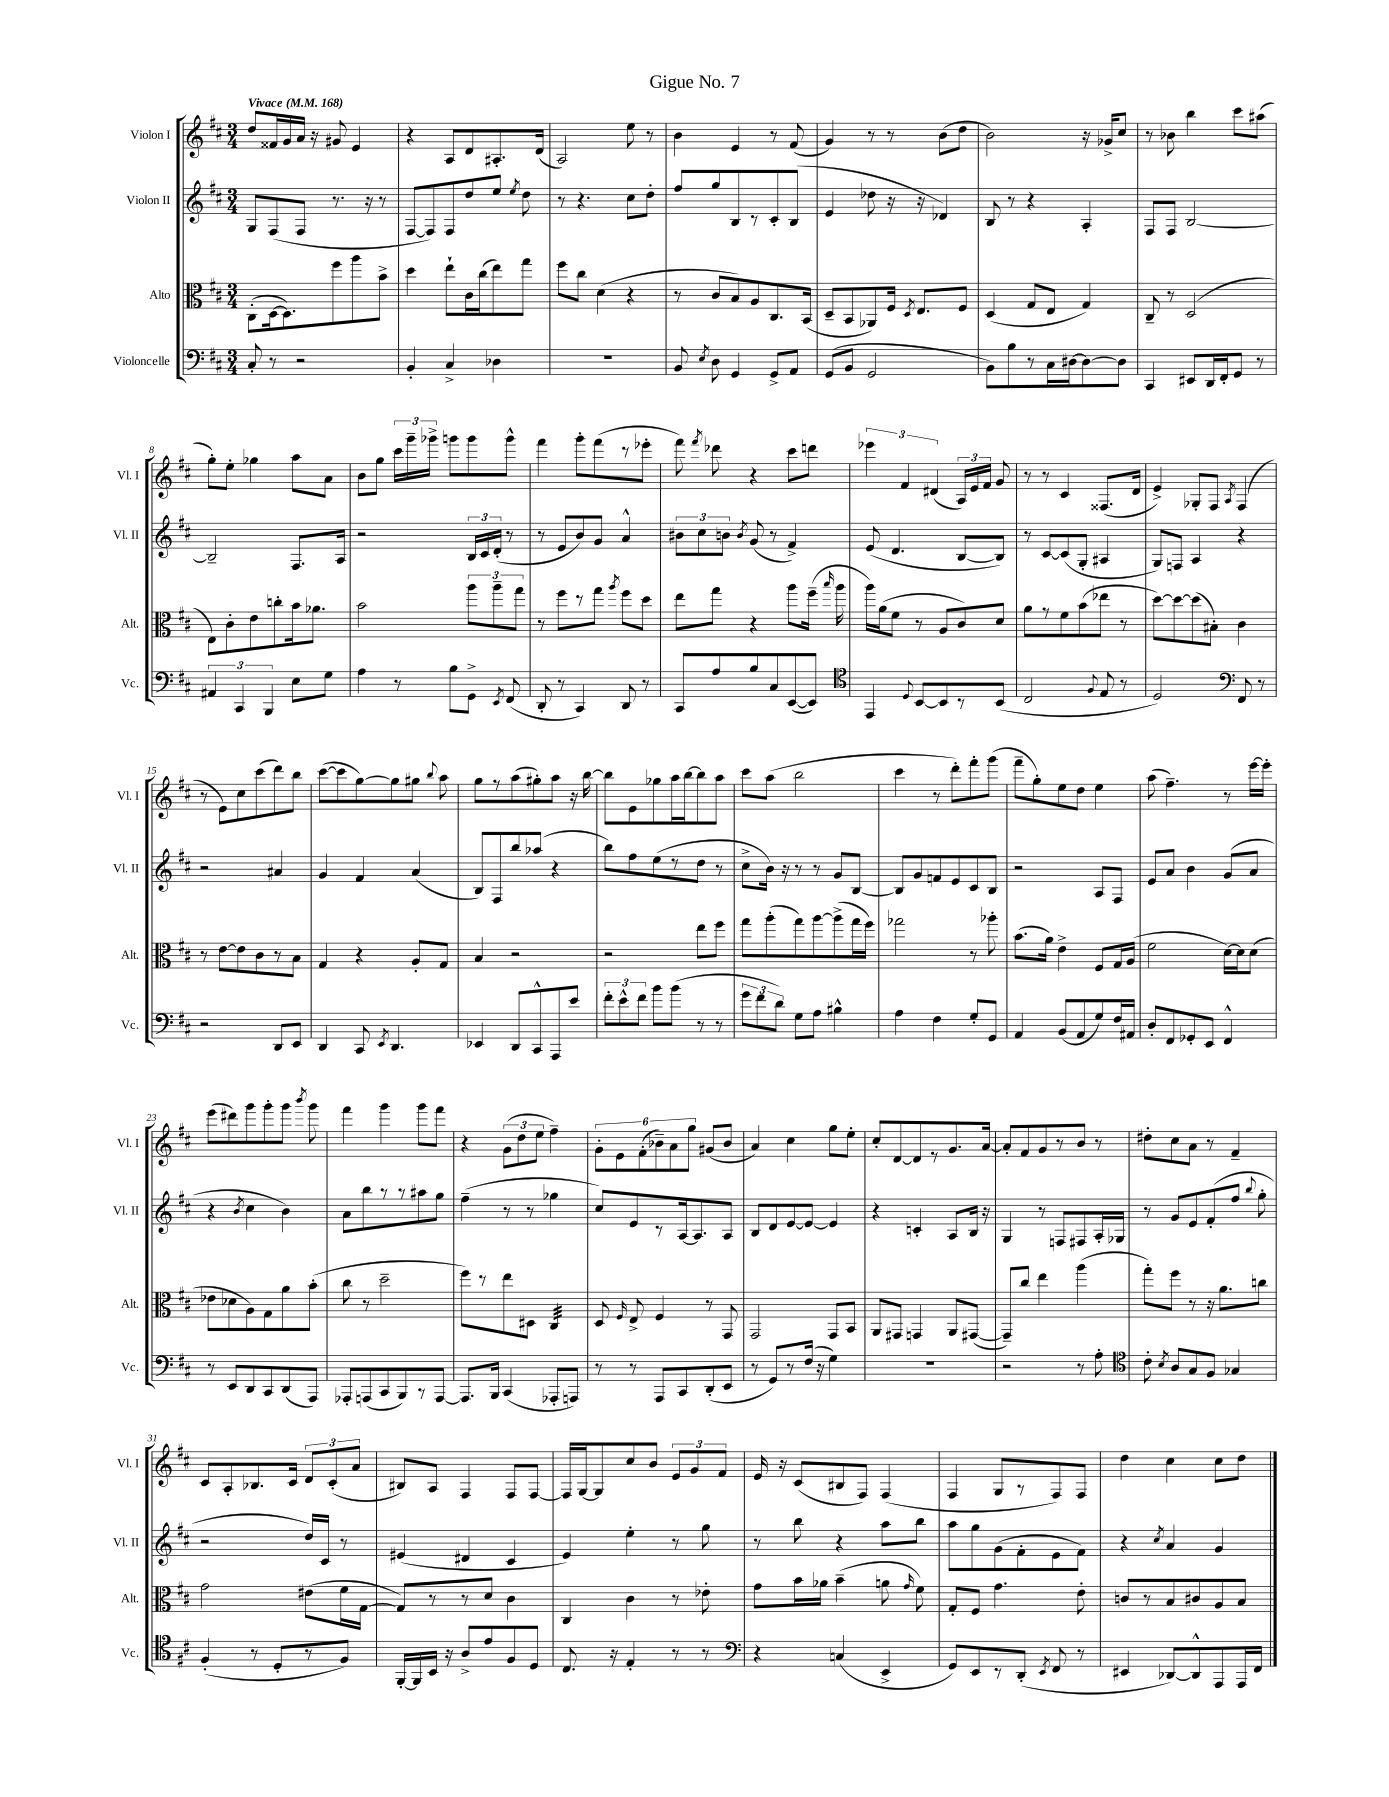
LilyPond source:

\header { title = "Gigue No. 7" }
<<
\new StaffGroup <<
\new Staff = "s0" \with { instrumentName = "Violon I" shortInstrumentName = "Vl. I" } {
    \clef treble \key d \major \numericTimeSignature \time 3/4 \tempo "Vivace" 4 = 168
    \autoBeamOff d''8[ fisis'16 g'16 a'16] r16 gis'8 e'4 |
    r4 a8[ d'8 ais8.-. d'16]( |
    a2) e''8 r8 |
    b'4 e'4 r8 fis'8( |
    g'4) r8 r8 b'8[( d''8] |
    b'2) r16 ges'16[-> cis''8] |
    r8 bes'8 b''4 cis'''8[ ais''8]( |
    g''8[-.) e''8]-. ges''4 a''8[ a'8] |
    b'8[ g''8] \tuplet 3/2 { cis'''16[ g'''16-- ges'''16]-> } g'''8[ g'''8 g'''8]-^ |
    fis'''4 g'''8[-. fis'''8( r8 ees'''8]-. |
    fis'''8) \acciaccatura { fis'''8 } des'''8 r4 cis'''8[ d'''8] |
    \tuplet 3/2 { ees'''4 fis'4 dis'4( } \tuplet 3/2 { a16[) e'16 fis'16] } g'8 |
    r8 r8 cis'4 fisis8.[( d'16] |
    e'4->) ges8[-. fis8] \acciaccatura { a8 } fis4( |
    r8 e'8[) cis''8 cis'''8( d'''8) b''8] |
    cis'''8[~( cis'''8 g''8~) g''8 gis''8] \appoggiatura { b''8 } a''8 |
    g''8[ r8 a''8( gis''8-.) a''8] r16 b''16~ |
    b''8[ e'8 ges''8 a''16 b''16~ b''8 a''8] |
    cis'''8[ a''8]( b''2 |
    cis'''4 r8 d'''8[-.) fis'''8-. g'''8]( |
    fis'''8[-- g''8-.) e''8 d''8] e''4 |
    a''8( fis''4.--) r8 e'''16[~ e'''16]-. |
    e'''8[( dis'''8) g'''8 g'''8-. g'''8] \acciaccatura { b'''8 } g'''8 |
    fis'''4 g'''4 g'''8[ fis'''8] |
    r4 \tuplet 3/2 { g'8[( d''8 e''8] } fis''4--) |
    \tuplet 6/4 { g'8[-. e'8 fis'8-.( bes'8--) a'8 g''8] } gis'8[( bes'8] |
    a'4) cis''4 g''8[ e''8]-. |
    cis''8[-. d'8~ d'8 r8 g'8. a'16]~ |
    a'8[-. fis'8 g'8 r8 b'8] r8 |
    dis''8[-. cis''8 a'8] r8 fis'4-- |
    cis'8[ a8-. bes8. cis'16] \tuplet 3/2 { d'8[ cis'8-.( a'8] } |
    bis8[) a8] fis4 fis8[ fis8]~ |
    fis16[ g16~ g8 cis''8 b'8] \tuplet 3/2 { e'8[ g'8 fis'8] } |
    e'16 r16 cis'8[( bis8 fis8]) fis4( |
    fis4 g8[ r8 fis8) fis8] |
    d''4 cis''4 cis''8[ d''8] \bar "|." |
}
\new Staff = "s1" \with { instrumentName = "Violon II" shortInstrumentName = "Vl. II" } {
    \clef treble \key d \major \numericTimeSignature \time 3/4
    \autoBeamOff g8[ fis8( fis8] r8. r16 r8 |
    fis8[~ fis8) fis8 d''8 e''8] \acciaccatura { e''8 } d''8 |
    r8 r4. cis''8[ d''8]-. |
    fis''8[ g''8 b8 r8 cis'8-. b8]( |
    e'4 des''8 r16 r16 des'4) |
    b8 r8 r4 a4-. |
    fis8[ fis8] b2~ |
    b2-- fis8.[ a16] |
    r2 \tuplet 3/2 { b16[ cis'16 d'16]-.( } r8 |
    r8 e'8[ b'8) g'8] a'4-^ |
    \tuplet 3/2 { bis'8[ cis''8 b'8] } \acciaccatura { b'8 } g'8( r8 fis'4->) |
    e'8( d'4. b8[~ b8]) |
    r8 cis'8[~ cis'8( g8]-. ais4 |
    g8[) f8] a4 r4 |
    r2 ais'4 |
    g'4 fis'4 a'4( |
    b8[) fis8 b''8 aes''8]( r4 |
    b''8[) fis''8 e''8( r8 d''8] r8 |
    cis''8[-> b'16]) r16 r8 r8 g'8[ b8]~ |
    b8[ g'8 f'8 e'8 cis'8 b8] |
    r2 a8[ fis8] |
    e'8[ a'8] b'4 g'8[( a'8] |
    r4 \acciaccatura { b'8 } cis''4 b'4) |
    a'8[ b''8 r8 r8 ais''8 g''8] |
    fis''4--( r8 r8 ges''4 |
    cis''8[) e'8 r8 a16~ a8. a8] |
    b8[ d'8 e'8~ e'8]~ e'4 |
    r4 c'4-. a8[ b16] r16 |
    g4 r8 f8[ fis8 a16-. ges16] |
    r8 g'8[ e'8 fis'8-.( fis''8] \appoggiatura { b''8 } g''8-. |
    r2 d''16[) cis'16] r8 |
    eis'4( dis'4 cis'4 |
    e'4) e''4-. r8 g''8 |
    r8 b''8 r4 a''8[ b''8] |
    a''8[ g''8 g'8( fis'8-. e'8 fis'8]) |
    r4 \acciaccatura { cis''8 } a'4 g'4 \bar "|." |
}
\new Staff = "s2" \with { instrumentName = "Alto" shortInstrumentName = "Alt." } {
    \clef alto \key d \major \numericTimeSignature \time 3/4
    \autoBeamOff cis8[-.( d16~ d8.) fis''8 a''8 b'8]-> |
    d''4 e''8[-! cis'16 cis''16( e''8) g''8] |
    fis''8[ cis''8] d'4( r4 |
    r8 cis'8[ b8) a8 cis8. b,16]( |
    d8[-- b,8 aes,8) fis16] \acciaccatura { d8 } e8.[ fis8] |
    d4( g8[ e8] g4) |
    cis8-- r8 d2( |
    e8[) cis'8-. e'8 c''8-. b'16 aes'8.] |
    b'2 \tuplet 3/2 { a''8[ a''8-- g''8] } |
    r8 fis''8[ r8 g''8] \acciaccatura { a''8 } fis''8[ d''8] |
    e''8[ g''8] r4 a''8[ fis''16]--( \grace { b''16 } a''16 |
    a''16[) a'16( fis'8] r8 a8[ cis'8) d'8] |
    a'8[ r8 fis'8 b'8( ees''8] r8 |
    d''8[~) d''8~ d''8( bis8]-.) cis'4 |
    r8 e'8[~ e'8 cis'8 r8 b8] |
    g4 r4 a8[-. g8] |
    b4 r2 |
    r2 e''8[ fis''8] |
    g''8[ a''8-.( g''8) a''8~ a''8->( g''16 fis''16]) |
    ges''2 r8 aes''8-. |
    b'8.[( a'16]) e'4-> fis8[ g16 a16]( |
    fis'2 d'16[~) d'16 d'8]( |
    ees'8[ des'8 a8) g8 a'8 b'8]-.( |
    cis''8 r8 d''2-- |
    fis''8[) r8 e''8 dis8] cis4:32 |
    d8 \grace { fis16 } e8-> fis4 r8 g,8 |
    g,2 g,8[ b,8] |
    a,8[ gis,8] g,4 a,8[ gis,8]~( |
    gis,8[--) cis''8] e''4 a''4( |
    g''8[-.) fis''8] r8 r16 a'8.[ c''8] |
    g'2 eis'8[( fis'16 g16]~ |
    g8[) r8 r8 d'8] cis'4 |
    cis4 cis'4 r8 ees'8-. |
    g'8[ b'16 aes'16] b'4--( a'8 \grace { g'16 } fis'8) |
    g8[-. fis8] g'4. e'8-. |
    c'8[ r8 b8 cis'8 a8 b8] \bar "|." |
}
\new Staff = "s3" \with { instrumentName = "Violoncelle" shortInstrumentName = "Vc." } {
    \clef bass \key d \major \numericTimeSignature \time 3/4
    \autoBeamOff cis8-. r8 r2 |
    b,4-. cis4-> des4 |
    R2. |
    b,8 \acciaccatura { e8 } d8 g,4 g,8[-> a,8] |
    g,8[( b,8] g,2 |
    b,8[) b8 r8 cis16 dis16~ dis8~ dis8] |
    cis,4 eis,8[ d,16 fis,16-. g,8] r8 |
    \tuplet 3/2 { ais,4 cis,4 b,,4 } e8[ g8] |
    a4 r8 b8[ g,8]-> \acciaccatura { e,8 } fis,8( |
    d,8-. r8 cis,4) d,8 r8 |
    cis,8[ a8 b8 cis8 e,8~( e,8]) |
    \clef tenor e,4 \appoggiatura { d8 } b,8[~ b,8 r8 b,8]( |
    cis2 \appoggiatura { fis8 } e8 r8 |
    d2) \clef bass fis,8 r8 |
    r2 d,8[ e,8] |
    d,4 cis,8 \acciaccatura { e,8 } d,4. |
    ees,4 d,8[ cis,8-^ a,,8 e'8] |
    \tuplet 3/2 { fis'8[-. e'8-^ fis'8] } b'8[ b'8]( r8 r8 |
    \tuplet 3/2 { g'8[ fis'8 d'8]) } g8[ a8] bis4-^ |
    a4 fis4 g8[-. g,8] |
    a,4 b,8[( a,8 g8) fis16 ais,16] |
    d8[-. fis,8 ges,8-. e,8] fis,4-^ |
    r8 e,8[ d,8 cis,8 d,8( a,,8]) |
    aes,,8[-. a,,8( cis,8 b,,8) r8 a,,8]~ |
    a,,8.[ b,,16] cis,4( aes,,8[-. a,,8]) |
    r8 r8 a,,8[ cis,8 d,8-.( e,8] |
    r8 g,8[) r8 fis16]( r16 g4) |
    R2. |
    r2 r8 a8-. |
    \clef tenor cis'8-. \acciaccatura { b8 } a8[ g8 fis8] ges4 |
    fis4-.( r8 d8[-. r8 fis8]) |
    fis,16[~-. fis,16 b,16] r16 a8[-> e'8 fis8 d8] |
    cis8. r16 e4-. r8 r8 |
    \clef bass r4 c4( e,4-> |
    g,8[) e,8 r8 d,8]-.( \acciaccatura { e,8 } fis,8 r8 |
    eis,4 des,8[~) des,8-^ a,,8 a,,16 fis,16] \bar "|." |
}
>>
>>
